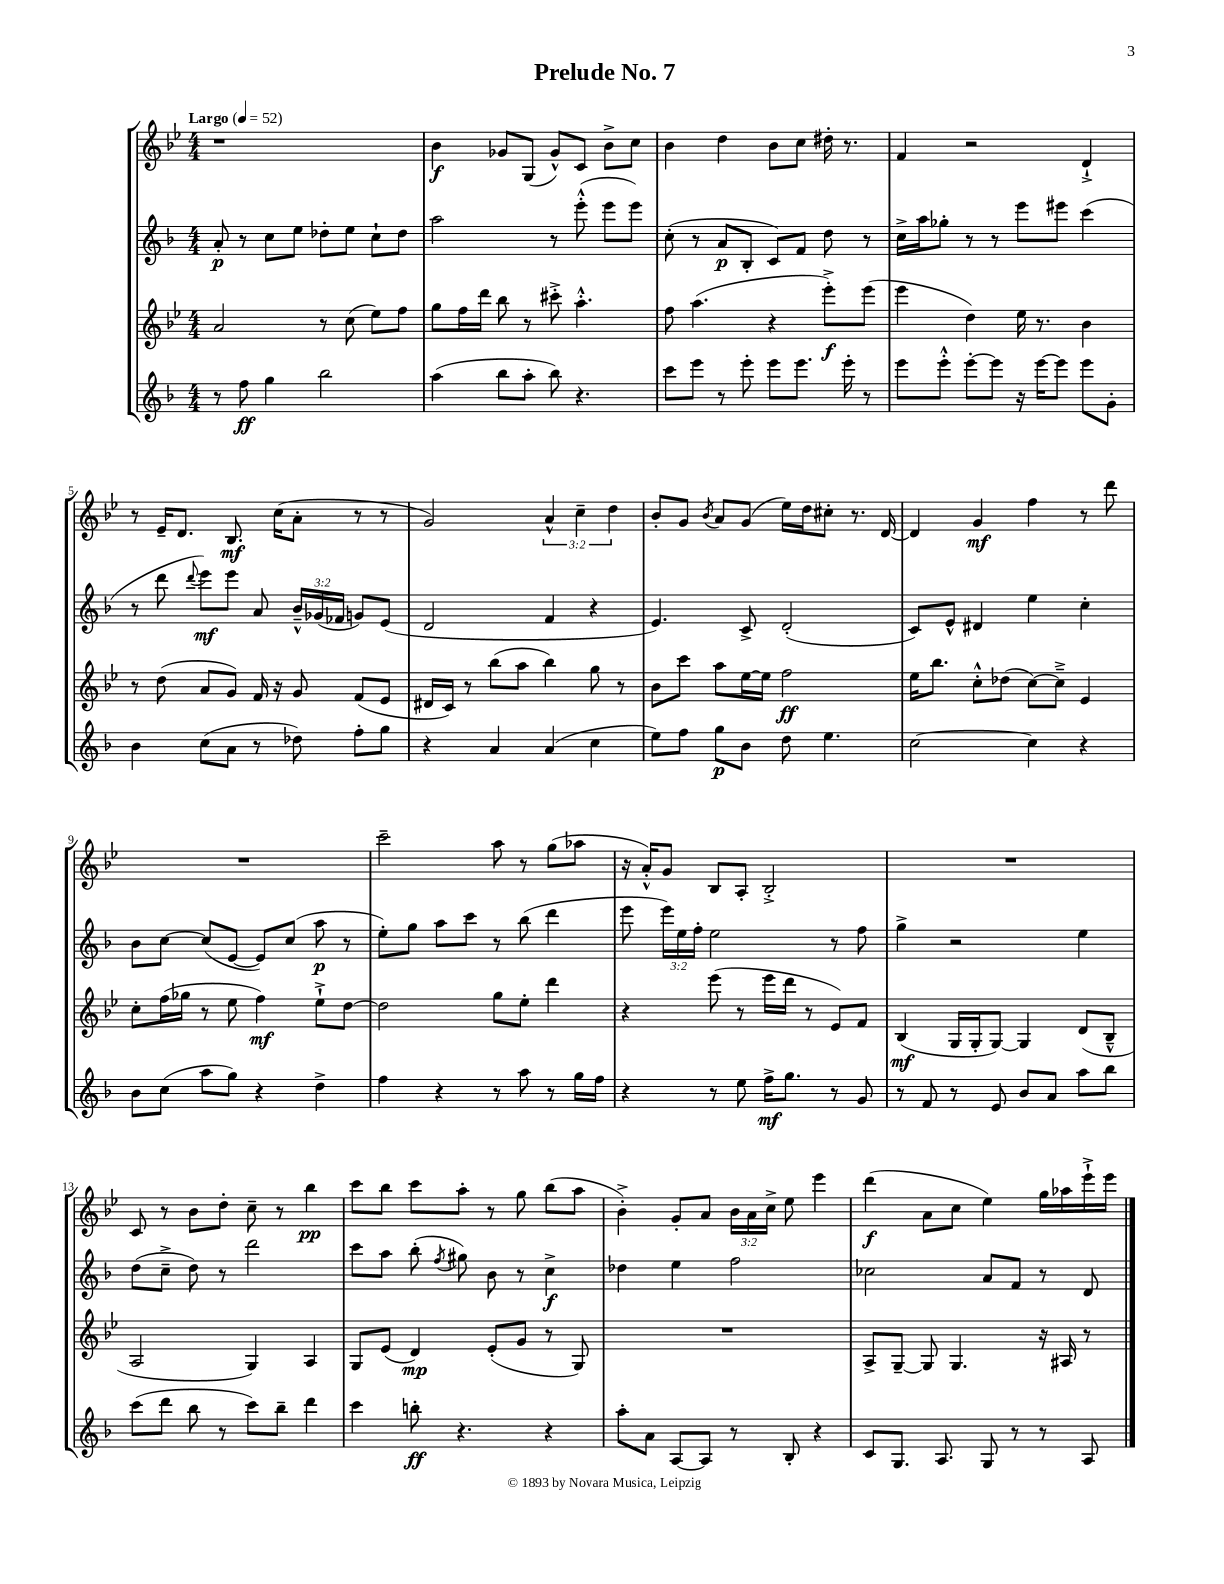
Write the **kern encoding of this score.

**kern	**kern	**kern	**kern
*staff4	*staff3	*staff2	*staff1
*clefG2	*clefG2	*clefG2	*clefG2
*k[b-]	*k[b-e-]	*k[b-]	*k[b-e-]
*M4/4	*M4/4	*M4/4	*M4/4
*MM52	*MM52	*MM52	*MM52
8r	2a	8a'	1r
8ff	.	8r	.
4gg	.	8cc	.
.	.	8ee	.
2bb-	8r	8dd-'	.
.	(8cc	8ee	.
.	8ee-)	8cc`	.
.	8ff	8dd-	.
=	=	=	=
(4aa	8gg	2aa	4b-
.	16ff	.	.
.	16ddd	.	.
8bb-	8bb-	.	8g-
8aa'	8r	.	(8G
8bb-)	8ccc#'^	8r	8g-^^)
4.r	4.aa'^^	(8eee'^^	8c
.	.	8eee	8b-^
.	.	8eee)	8cc
=	=	=	=
8ccc	8ff	(8cc'	4b-
8eee	(4.aa	8r	.
8r	.	8a	4dd
8eee'	.	8B-'	.
8eee	4r	8c)	8b-
8.eee	.	8f	8cc
.	8eee-'^)	8dd	16dd#'
16eee'	.	.	8.r
8r	(8eee-	8r	.
=	=	=	=
8eee	4eee-	16cc^	4f
.	.	16aa	.
8eee'^^	.	8gg-'	.
[8eee'	4dd)	8r	2r
8eee]	.	8r	.
16r	16ee-	8eee	.
[16eee	8.r	.	.
8eee]	.	8eee#	.
8eee	4b-	(4ccc	4d`^
8g'	.	.	.
=	=	=	=
4b-	8r	8r	8r
.	(8dd	8ddd	16e-~
.	.	.	8.d
.	.	8qqddd	.
(8cc	8a	8eee)	.
8a	8g)	8eee	8.B-
8r	16f	8a	.
.	16r	.	(16cc
8dd-)	8g	24b-~^^	8a'
.	.	(24g-	.
.	.	24f-	.
8ff'	(8f	8g)	8r
8gg	8e-	(8e	8r
=	=	=	=
4r	16d#	2d	2g)
.	16c)	.	.
.	8r	.	.
4a	(8bb-	.	.
.	8aa	.	.
(4a	4bb-)	4f	6a^^
.	.	.	6cc~
4cc	8gg	4r	.
.	.	.	6dd
.	8r	.	.
=	=	=	=
8ee)	8b-	4.e)	8b-'
8ff	8ccc	.	8g
.	.	.	8qb-
8gg	8aa	.	8a
8b-	[16ee-	8c^	(8g
.	16ee-]	.	.
8dd	2ff	(2d'	16ee-)
.	.	.	16dd
4.ee	.	.	8cc#'
.	.	.	8.r
.	.	.	[16d
=	=	=	=
[2cc	16ee-	8c)	4d]
.	8.bb-	.	.
.	.	8e^^	.
.	8cc'^^	4d#	4g
.	(8dd-	.	.
4cc]	[8cc)	4ee	4ff
.	8cc~^]	.	.
4r	4e-	4cc'	8r
.	.	.	8ddd
=	=	=	=
8b-	8cc'	8b-	1r
(8cc	(16ff	[8cc	.
.	16gg-	.	.
8aa	8r	(8cc]	.
8gg)	8ee-	[8e	.
4r	4ff)	8e])	.
.	.	(8cc	.
4dd^	8ee-`^	8aa	.
.	[8dd	8r	.
=	=	=	=
4ff	2dd]	8ee')	2ccc~
.	.	8gg	.
4r	.	8aa	.
.	.	8ccc	.
8r	8gg	8r	8aa
8aa	8ee-'	(8bb-	8r
8r	4ddd	4ddd	(8gg
16gg	.	.	8aa-
16ff	.	.	.
=	=	=	=
4r	4r	8eee	16r
.	.	.	16a'^^)
.	.	24eee)	8g
.	.	24ee	.
.	.	24ff'	.
8r	(8eee-	2ee	8B-
8ee	8r	.	8A'
16ff^	16eee-	.	2B-'^
8.gg	16ddd	.	.
.	8r	.	.
8r	8e-)	8r	.
8g	8f	8ff	.
=	=	=	=
8r	(4B-	4gg^	1r
8f	.	.	.
8r	16G	2r	.
.	16G'	.	.
8e	[8G)	.	.
8b-	4G]	.	.
8a	.	.	.
8aa	(8d	4ee	.
8bb-	8B-~^^	.	.
=	=	=	=
(8ccc	2A	(8dd	8c
8ddd	.	8cc~^	8r
8bb-	.	8dd)	8b-
8r	.	8r	8dd'
8ccc)	4G)	2ddd	8cc~
8bb-~	.	.	8r
4ddd	4A	.	4bb-
=	=	=	=
4ccc	8G	8ccc	8ccc
.	(8e-	8aa	8bb-
8bb'	4d)	(8bb-'	8ccc
.	.	8qff	.
4.r	.	8gg#)	8aa'
.	(8e-'	8b-	8r
.	8g	8r	8gg
4r	8r	4cc^	(8bb-
.	8G)	.	8aa
=	=	=	=
8aa'	1r	4dd-	4b-'^)
8a	.	.	.
[8A	.	4ee	8g'
8A]	.	.	8a
8r	.	2ff	24b-
.	.	.	24a
.	.	.	24cc^
8B-'	.	.	8ee-
4r	.	.	4eee-
=	=	=	=
8c	8A^	2cc-	(4ddd
8.G	[8G~	.	.
.	8G]	.	8a
8.A	.	.	.
.	4.G	.	8cc
8G	.	8a	4ee-)
8r	.	8f	.
8r	16r	8r	16gg
.	16A#	.	16aa-
8A	8r	8d	16eee-`^
.	.	.	16eee-
==	==	==	==
*-	*-	*-	*-
